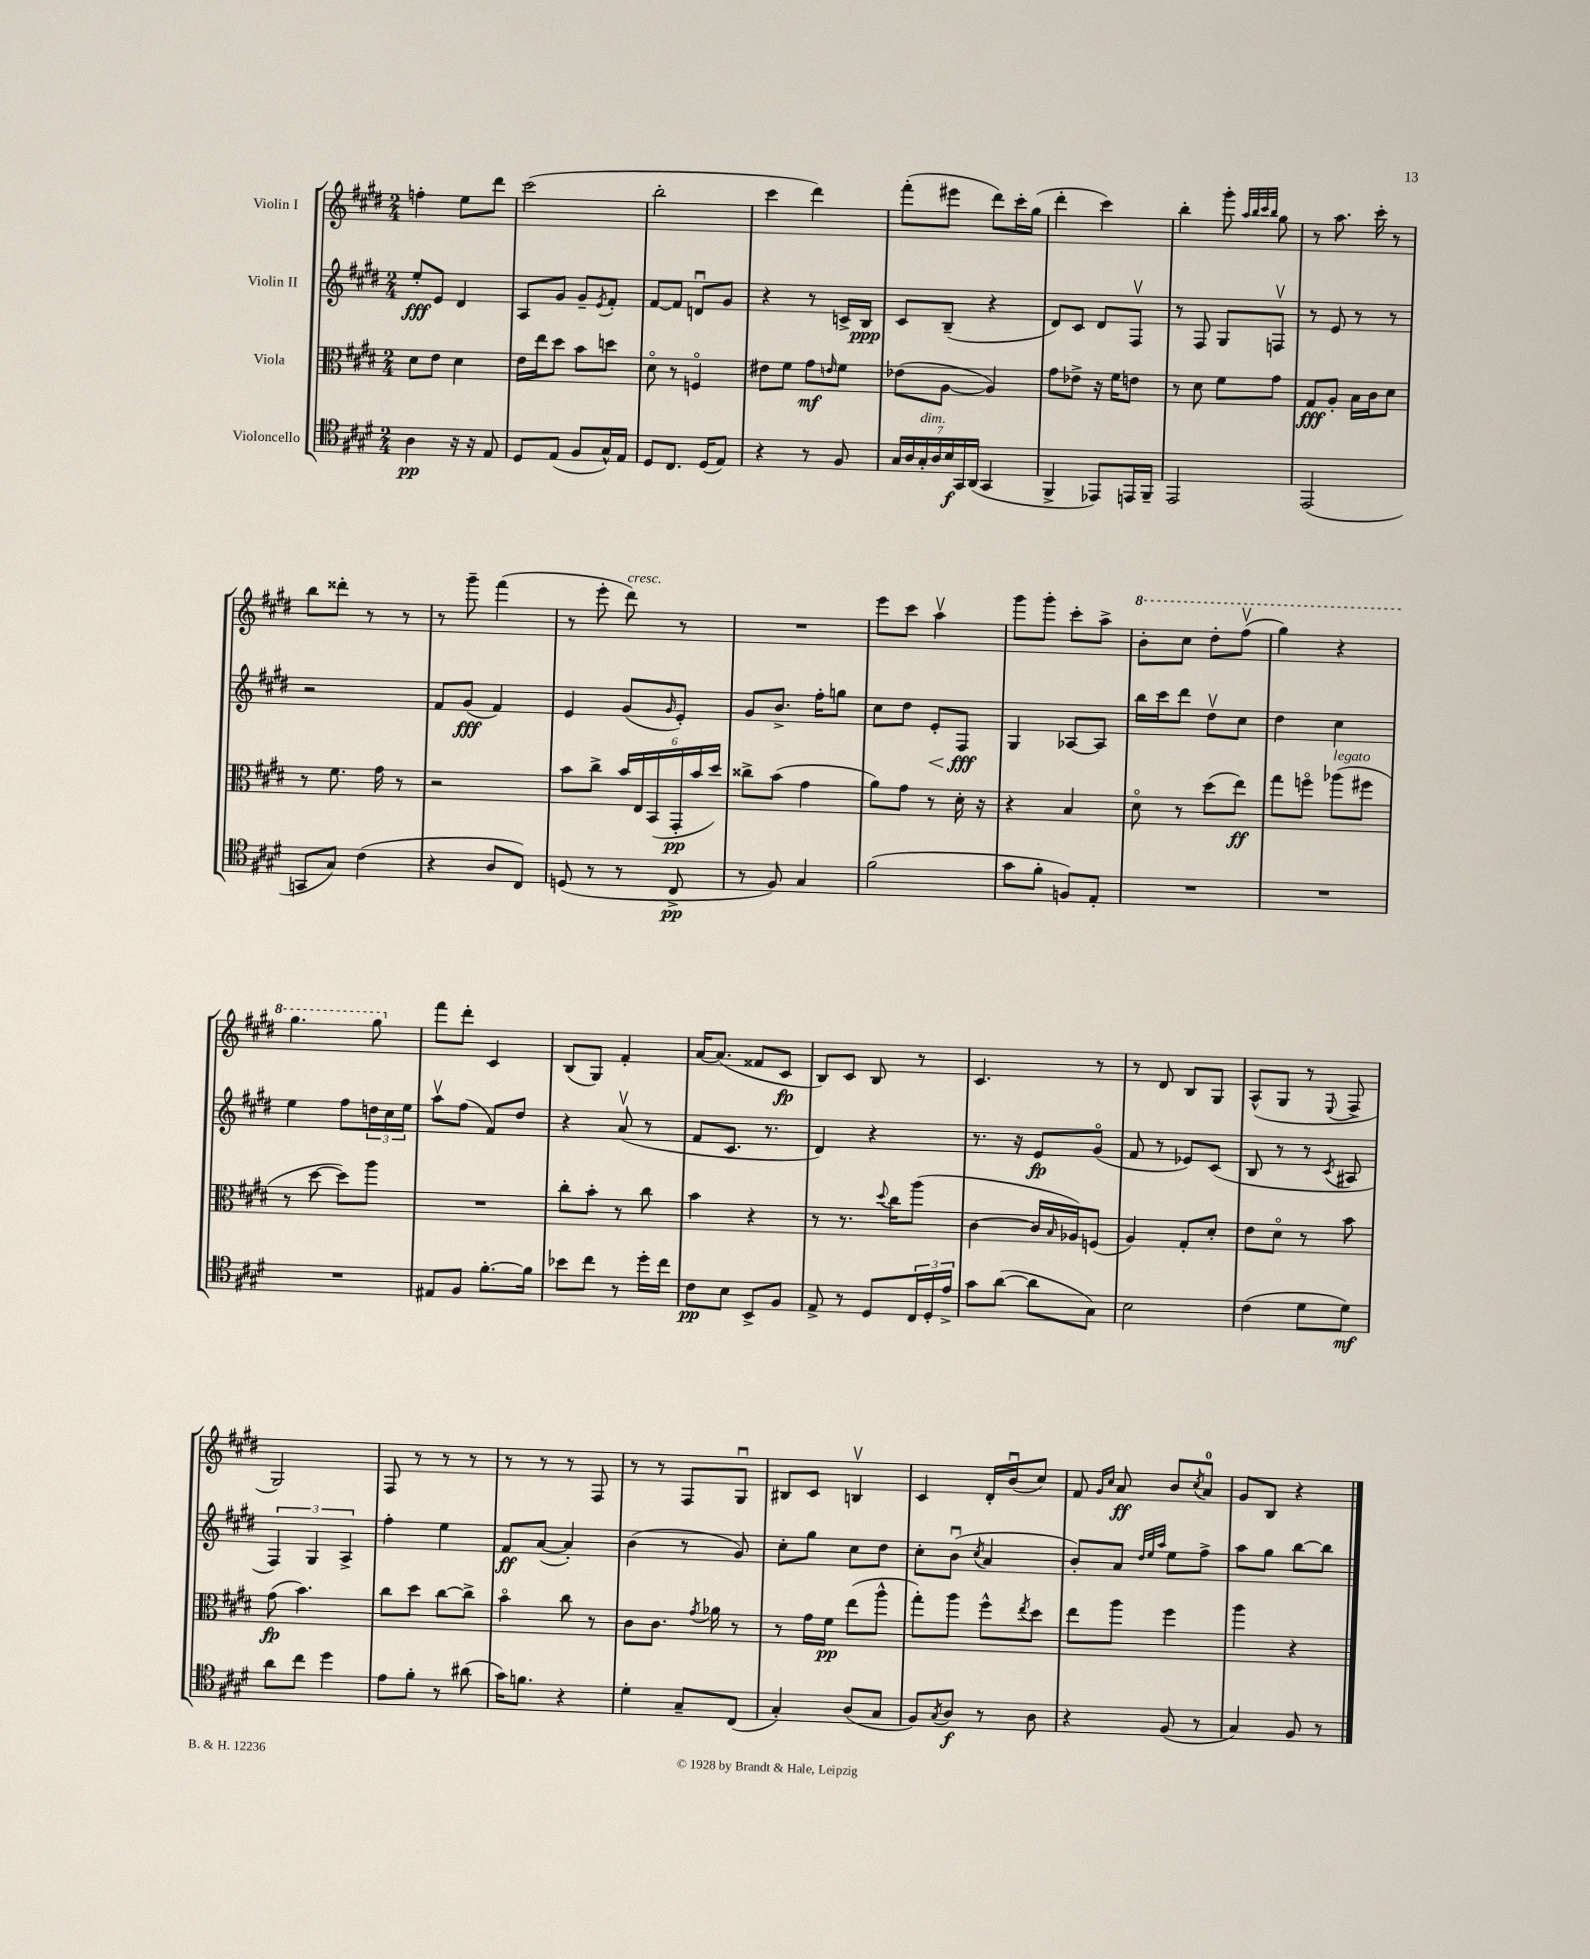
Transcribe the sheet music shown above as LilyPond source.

<<
\new StaffGroup <<
\new Staff = "s0" \with { instrumentName = "Violin I" } {
    \clef treble \key e \major \numericTimeSignature \time 2/4
    f''4-. e''8 dis'''8 |
    cis'''2( |
    b''2-. |
    cis'''4 dis'''4) |
    fis'''8-.( eis'''8 dis'''8) cis'''16-. gis''16( |
    dis'''4-. cis'''4) |
    b''4-. gis'''8-. \grace { a''32 b''32 cis'''32 b''32 } gis''8 |
    r8 a''8. cis'''16-. r8 |
    b''8 disis'''8-. r8 r8 |
    r8 gis'''8-- fis'''4( |
    r8 e'''8-. dis'''8^\markup { \italic "cresc." }) r8 |
    R2 |
    e'''8 cis'''8 a''4\upbow |
    gis'''8 gis'''8-. cis'''8-. a''8-> |
    \ottava #1 b''8-. cis'''8 dis'''8-. fis'''8\upbow( |
    gis'''4) r4 |
    gis'''4. gis'''8 \ottava #0 |
    fis'''8 dis'''8-. cis'4 |
    b8( gis8) fis'4-. |
    a'16~ a'8.( fisis'8 cis'8\fp |
    b8) cis'8 b8 r8 |
    cis'4. r8 |
    r8 dis'8 b8 gis8 |
    a8-^( gis8 r8 \appoggiatura { e8 } fis8-> |
    gis2) |
    fis8 r8 r8 r8 |
    r8 r8 r8 fis8 |
    r8 r8 fis8 gis8\downbow |
    bis8 cis'8 b4\upbow |
    cis'4 dis'16-. b'16\downbow( cis''8) |
    fis'8 \grace { gis'16 cis''16 } a'8\ff b'8 \acciaccatura { cis''8 } a'8-0 |
    gis'8 b8 r4 \bar "|." |
}
\new Staff = "s1" \with { instrumentName = "Violin II" } {
    \clef treble \key e \major \numericTimeSignature \time 2/4
    e''8-.\fff e'8 dis'4 |
    a8 gis'8 gis'8-- \acciaccatura { e'8 } fis'8-. |
    fis'8~ fis'8 d'8\downbow gis'8 |
    r4 r8 c'16-> b16\ppp |
    cis'8 b8--( r4 |
    dis'8) cis'8 dis'8 fis8\upbow |
    r8 fis8 gis8 f8\upbow |
    r8 e'8 r8 r8 |
    r2 |
    fis'8 gis'8\fff( fis'4) |
    e'4 gis'8( \grace { gis'16 } e'8-.) |
    gis'8 b'8.-> fis''16-. g''8 |
    cis''8 dis''8 e'8-.\< fis8\fff\! |
    gis4 aes8~ aes8 |
    b''16 cis'''16 dis'''8 dis''8\upbow cis''8 |
    dis''4 cis''4 |
    e''4 fis''8 \tuplet 3/2 { d''16 cis''16 e''16 } |
    a''8\upbow fis''8( fis'8) dis''8 |
    r4 a'8\upbow( r8 |
    fis'8 cis'8. r8. |
    dis'4) r4 |
    r8. r16 e'8\fp gis'8\flageolet( |
    fis'8 r8 ees'8) cis'8( |
    b8 r8 r8 \acciaccatura { cis'8 } ais8 |
    \tuplet 3/2 { fis4) gis4 a4-> } |
    fis''4-. e''4 |
    fis'8\ff a'8~( a'4-.) |
    b'4( r8 gis'8) |
    cis''8-. gis''8 cis''8 dis''8 |
    cis''8-. b'8\downbow( \acciaccatura { cis''8 } a'4 |
    b'8-.) a'8 \grace { dis''32 e''32 a''32 } e''8 fis''8-> |
    a''8 gis''8 b''8~ b''8 \bar "|." |
}
\new Staff = "s2" \with { instrumentName = "Viola" } {
    \clef alto \key e \major \numericTimeSignature \time 2/4
    dis'8 e'8 dis'4 |
    e'16 e''16 dis''8 b'8 d''8 |
    dis'8\flageolet r8 f4\flageolet |
    eis'8 fis'8 gis'8\mf \grace { e'16 } fis'8 |
    ees'8( a8~ a4) |
    gis'8 ees'8-> r16 fis'16 e'8 |
    r8 dis'8 fis'8 gis'8 |
    gis8\fff a8-. b16 cis'16 dis'8 |
    r8 fis'8. gis'16 r8 |
    r2 |
    b'8 cis''8-> \tuplet 6/4 { b'16 e16 b,16( gis,16-.\pp b'16 dis''16) } |
    cisis''8-> b'8( gis'4 |
    a'8) gis'8 r8 dis'16-. r16 |
    r4 b4 |
    dis'8\flageolet r8 dis''8( e''8\ff) |
    gis''8 f''8\flageolet aes''8^\markup { \italic "legato" }( fis''8 |
    r8 dis''8~ dis''8) a''8 |
    R2 |
    cis''8-. b'8-. r8 cis''8 |
    b'4 r4 |
    r8 r8. \appoggiatura { dis''8 } cis''16 a''8( |
    cis'4~ cis'16 \grace { b16 } aes16) f8( |
    a4) gis8-. dis'8-. |
    e'8 dis'8\flageolet r8 b'8 |
    gis'8\fp( b'4.) |
    cis''8 dis''8 cis''8~ cis''8-> |
    b'4\flageolet cis''8 r8 |
    cis'8 cis'8. \acciaccatura { gis'8 } aes'16 r8 |
    r8 gis'16 fis'16\pp e''8( a''8-^ |
    gis''8-.) a''8 fis''8-^ \acciaccatura { e''8 } dis''8 |
    e''8 a''8 fis''4 |
    a''4 r4 \bar "|." |
}
\new Staff = "s3" \with { instrumentName = "Violoncello" } {
    \clef tenor \key e \major \numericTimeSignature \time 2/4
    a4\pp r16 r16 e8 |
    dis8 e8( fis8 gis16-^) e16 |
    dis8 cis8. dis16( e8) |
    r4 r8 fis8 |
    \tuplet 7/4 { gis16 a16 gis16-.^\markup { \italic "dim." } a16 b16\f gis,16 a,16( } gis,4 |
    fis,4-> ees,8) e,16 fis,16-- |
    e,2 |
    e,2( |
    g,8 gis8) cis'4( |
    r4 a8 cis8) |
    d8( r8 r8 cis8->\pp |
    r8 fis8) gis4 |
    fis'2( |
    gis'8 fis'8-. f8) e8-. |
    R2 |
    R2 |
    R2 |
    eis8 fis8 fis'8.~-. fis'16 |
    bes'8 cis''8 r8 dis''16-. cis''16 |
    cis'8\pp b8 b,8-> fis8 |
    e8-> r8 dis8 \tuplet 3/2 { cis16 dis16-. e'16-> } |
    gis'8 a'8~( a'8 gis8) |
    b2 |
    cis'4( dis'8 dis'8\mf) |
    a'8 cis''8 dis''4 |
    e'8 fis'8-. r8 ais'8( |
    gis'16) f'8. r4 |
    dis'4-. gis8-- cis8( |
    gis4-.) a8( gis8 |
    fis8) \acciaccatura { gis8 } a8\f r8 a8 |
    r4 fis8( r8 |
    gis4) fis8 r8 \bar "|." |
}
>>
>>
\layout { \context { \Score \remove "Bar_number_engraver" } }
